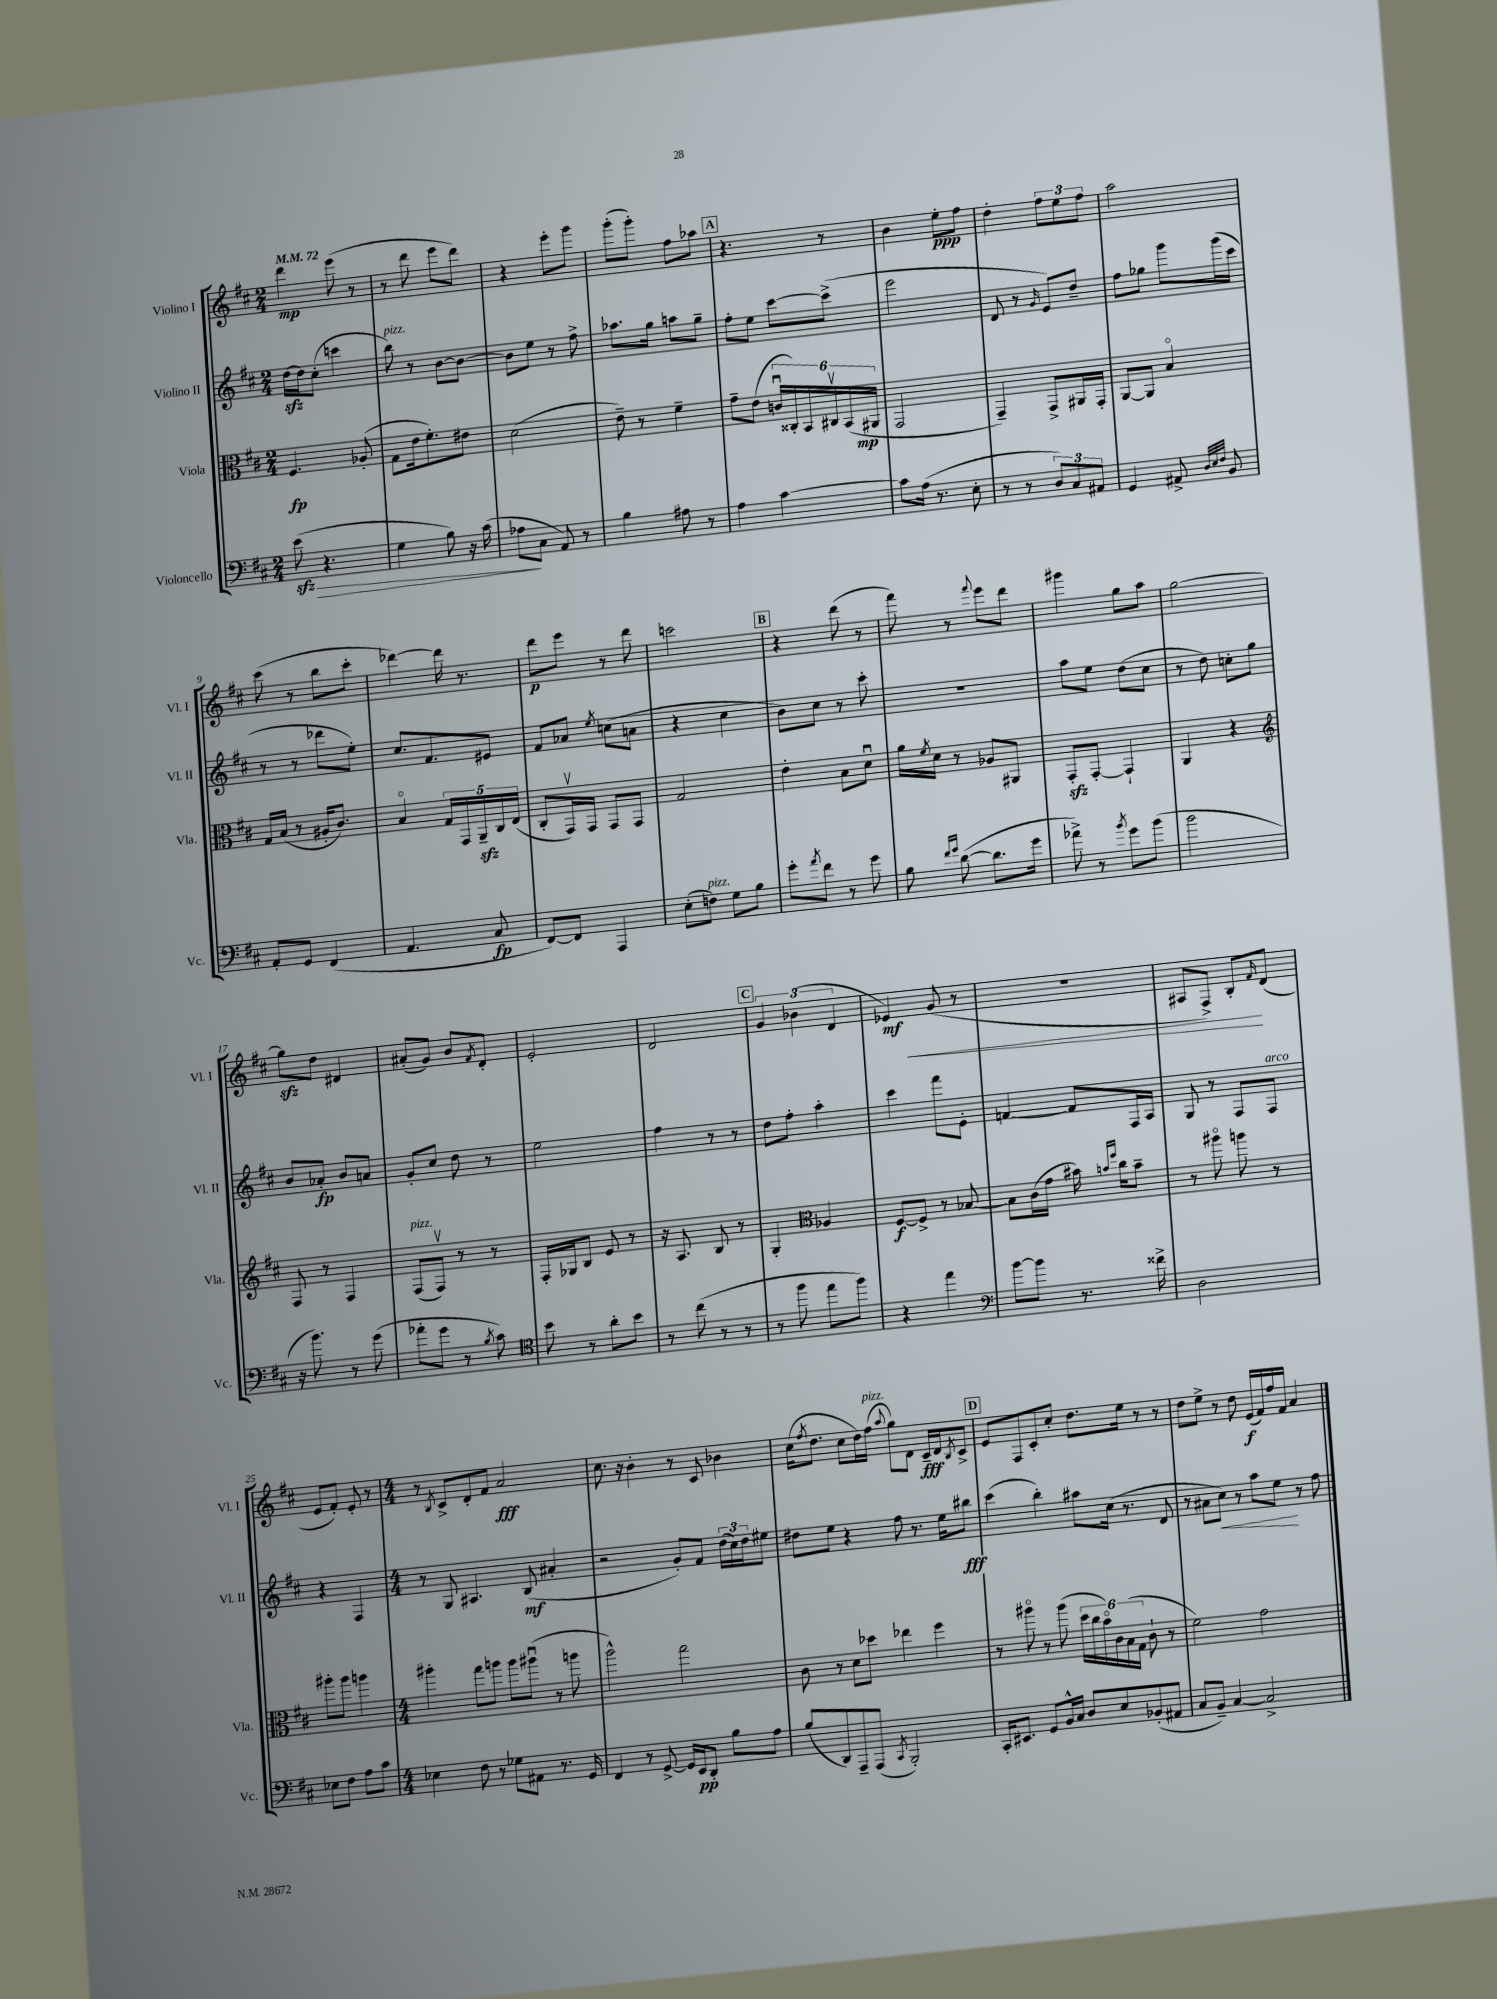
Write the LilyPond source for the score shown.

<<
\new StaffGroup <<
\new Staff = "s0" \with { instrumentName = "Violino I" shortInstrumentName = "Vl. I" } {
    \clef treble \key d \major \numericTimeSignature \time 2/4 \tempo 4 = 72
    d'''4\mp e'''8( r8 |
    r8 d'''8 e'''8 d'''8) |
    r4 e'''8-. g'''8 |
    g'''8-.( g'''8-.) fis''8 aes''8 |
    \mark \markup { \box "A" } r4. r8 |
    b'4 e''8-.\ppp fis''8 |
    d''4-. \tuplet 3/2 { fis''8 e''8 fis''8 } |
    a''2 |
    cis'''8( r8 b''8 cis'''8-. |
    des'''4~) des'''16 r8. |
    d'''8\p e'''8 r8 d'''8 |
    c'''2 |
    \mark \markup { \box "B" } r4 d'''8( r8 |
    fis'''8) r8 \appoggiatura { fis'''8 } e'''8 d'''8 |
    gis'''4 g''8 a''8 |
    g''2~ |
    g''8\sfz d''8 dis'4 |
    ais'8-.( g'8) b'8 \acciaccatura { fis'8 } d'8-. |
    e'2-. |
    d'2 |
    \mark \markup { \box "C" } \tuplet 3/2 { g'4 bes'4( d'4 } |
    ees'4\mf\<) g'8( r8 |
    R2 |
    ais8 fis8->) b8-.\! \grace { fis'16 } d'8( |
    e'8 fis'8-.) e'8-. r8 |
    \numericTimeSignature \time 4/4 r8 \acciaccatura { b8 } cis'8-> d'8-. fis'8 a'2\fff |
    cis''8. r16 b'4-. r8 cis'8 bes'4 |
    cis''16( \acciaccatura { fis''8 } d''8. cis''8 d''16) fis''16^\markup { \italic "pizz." }( \appoggiatura { a''8 } g''8) d'8 cis'16--\fff d'16 \acciaccatura { b8 } cis'8-> |
    \mark \markup { \box "D" } e'8 fis8 cis'8-. cis''8-. d''8. e''16 r8 r8 |
    d''8 e''8-> r8 d''8 e'16\f( fis'16) fis''16 fis'16 a'4 \bar "|." |
}
\new Staff = "s1" \with { instrumentName = "Violino II" shortInstrumentName = "Vl. II" } {
    \clef treble \key d \major \numericTimeSignature \time 2/4
    d''16~\sfz d''16 cis''8-.( c'''4 |
    b''8^\markup { \italic "pizz." }) r8 b'8~ b'8~ |
    b'8 e''8 r8 fis''8-> |
    aes''8. g''16 a''8 g''8-- |
    \mark \markup { \box "A" } fis''8-. e''8 cis'''8~ cis'''8->( |
    e'''2 |
    d'8 r8 \grace { g'16 } e'8) d''8-- |
    fis''8 ges''8 g'''8 g'''16( cis'''16 |
    r8 r8 des'''8 e''8-.) |
    cis''8. fis'8. eis'8 |
    fis'8 aes'8 \acciaccatura { e''8 } c''8( a'8 |
    r4 cis''4 |
    \mark \markup { \box "B" } b'8) cis''8 r8 cis'''8-. |
    R2 |
    a''8 e''8 d''8( cis''8 |
    r8 d''8) c''8-. g''8 |
    b'8 aes'8-.\fp b'8 a'8 |
    g'8-. cis''8 d''8 r8 |
    e''2 |
    fis''4 r8 r8 |
    \mark \markup { \box "C" } d''8 fis''8-. a''4-. |
    cis'''4 fis'''8 e'8-. |
    f'4~ f'8 fis16 a16 |
    g8 r8 fis8 fis8^\markup { \italic "arco" } |
    r4 fis4 |
    \numericTimeSignature \time 4/4 r8 g8 ais4. b8\mf( ais'4-. |
    r2 g'8-.) fis'8 \tuplet 3/2 { d''16( cis''16) d''16 } eis''8 |
    dis''8 e''8 r4 fis''8 r8. e''16 bis''8\fff |
    \mark \markup { \box "D" } cis'''4( b''4-.) ais''8 cis''16( r8. d'8 |
    r8 ais'8 cis''8\<) r8 a''8 e''8\! r8 fis''8 \bar "|." |
}
\new Staff = "s2" \with { instrumentName = "Viola" shortInstrumentName = "Vla." } {
    \clef alto \key d \major \numericTimeSignature \time 2/4
    fis4.\fp aes8-.( |
    g8 e'16 fis'8.-.) eis'8 |
    d'2( |
    e'8--) r8 fis'4-- |
    \mark \markup { \box "A" } g'8-- e'8( \tuplet 6/4 { c'16\downbow cisis16-.) b,16 cis16\upbow b,16( ais,16\mp } |
    g,2 |
    g,4--) g,8-> ais,16 g,16-. |
    a,8~ a,8 b4\flageolet |
    g16 b16( r8 ais16-. cis'8.) |
    b4\flageolet \tuplet 5/4 { g16 g,16 a,16--\sfz cis16 e16( } |
    cis8-. g,16\upbow) g,16 g,8 g,8 |
    g2 |
    \mark \markup { \box "B" } e'4-. b8 d'8\downbow |
    a'16 \acciaccatura { fis'8 } d'16 r8 aes8 ais,8 |
    g,8-.\sfz g,8~-. g,4-! |
    a,4 r4 |
    \clef treble fis8 r8 fis4 |
    fis8^\markup { \italic "pizz." }( fis8\upbow) r8 r8 |
    fis16-. ges16 b8 e'8 r8 |
    r16 a8. b8 r8 |
    \mark \markup { \box "C" } g4-. \clef alto aes4 |
    fis8~\f fis8-> r8 bes8~ |
    bes8 cis'16( g'16 bis'16) \grace { b'16 fis''16 } cis''16 b'8-- |
    r8 ais''8\flageolet a''8 r8 |
    ais''8-. ais''8 a''4 |
    \numericTimeSignature \time 4/4 ais''4-. g''8 a''8 a''8 ais''8\downbow( r8 a''8 |
    a''2-^) g''2 |
    cis'8 r8 d'8 des''8 ees''4 fis''4 |
    \mark \markup { \box "D" } r8 ais''8\flageolet r8 ais''8( \tuplet 6/4 { d''16 cis''16 b'16\flageolet) cis'16 b16( g16 } cis'8-! r8 |
    fis'2) g'2 \bar "|." |
}
\new Staff = "s3" \with { instrumentName = "Violoncello" shortInstrumentName = "Vc." } {
    \clef bass \key d \major \numericTimeSignature \time 2/4
    e'8\sfz\>( r4. |
    g4 b8) r16 cis'16( |
    aes8\! cis8 a,8) r8 |
    b4 ais8 r8 |
    \mark \markup { \box "A" } a4 cis'4~ |
    cis'8 a16( r8. e8-. |
    r8 r8 \tuplet 3/2 { d8) cis8 ais,8 } |
    g,4 ais,8-> \grace { d32 e32 fis32 } b,8 |
    a,8-. g,8 fis,4( |
    a,4. cis8\fp |
    fis,8~) fis,8 a,,4 |
    e8-.( f8^\markup { \italic "pizz." }) g8 b8 |
    \mark \markup { \box "B" } g'8-. \acciaccatura { a'8 } fis'8 r8 g'8 |
    b8 \grace { fis'16 g'16 } d'8~( d'8. g'16 |
    aes'8->) r8 \acciaccatura { b'8 } g'8 b'8( |
    b'2 |
    r16 b'8.) r8 g'8( |
    aes'8-. g'8 r8 \acciaccatura { b8 } cis'8) |
    \clef tenor b'8 r8 a'8-. b'8 |
    r8 cis''8( r8 r8 |
    \mark \markup { \box "C" } r8 fis''8 e''8 fis''8) |
    r4 e''4 |
    \clef bass b'8~ b'8 r8. fisis'16-> |
    d2 |
    ees8 fis8 a8 cis'8 |
    \numericTimeSignature \time 4/4 ees4 fis8 r8 ges8 ais,8 r8. g,16 |
    fis,4 r8 g,8~-> g,16 e,16\pp d,8-. b8 a8 |
    b8( d,8) a,,8-- a,,8( \acciaccatura { cis,8 } b,,2-.) |
    \mark \markup { \box "D" } cis,16-. eis,8. g,8 b,16-^ cis16 d8 e8 bes,8-.( ais,8 |
    cis8 b,8--) cis4~ cis2-> \bar "|." |
}
>>
>>
